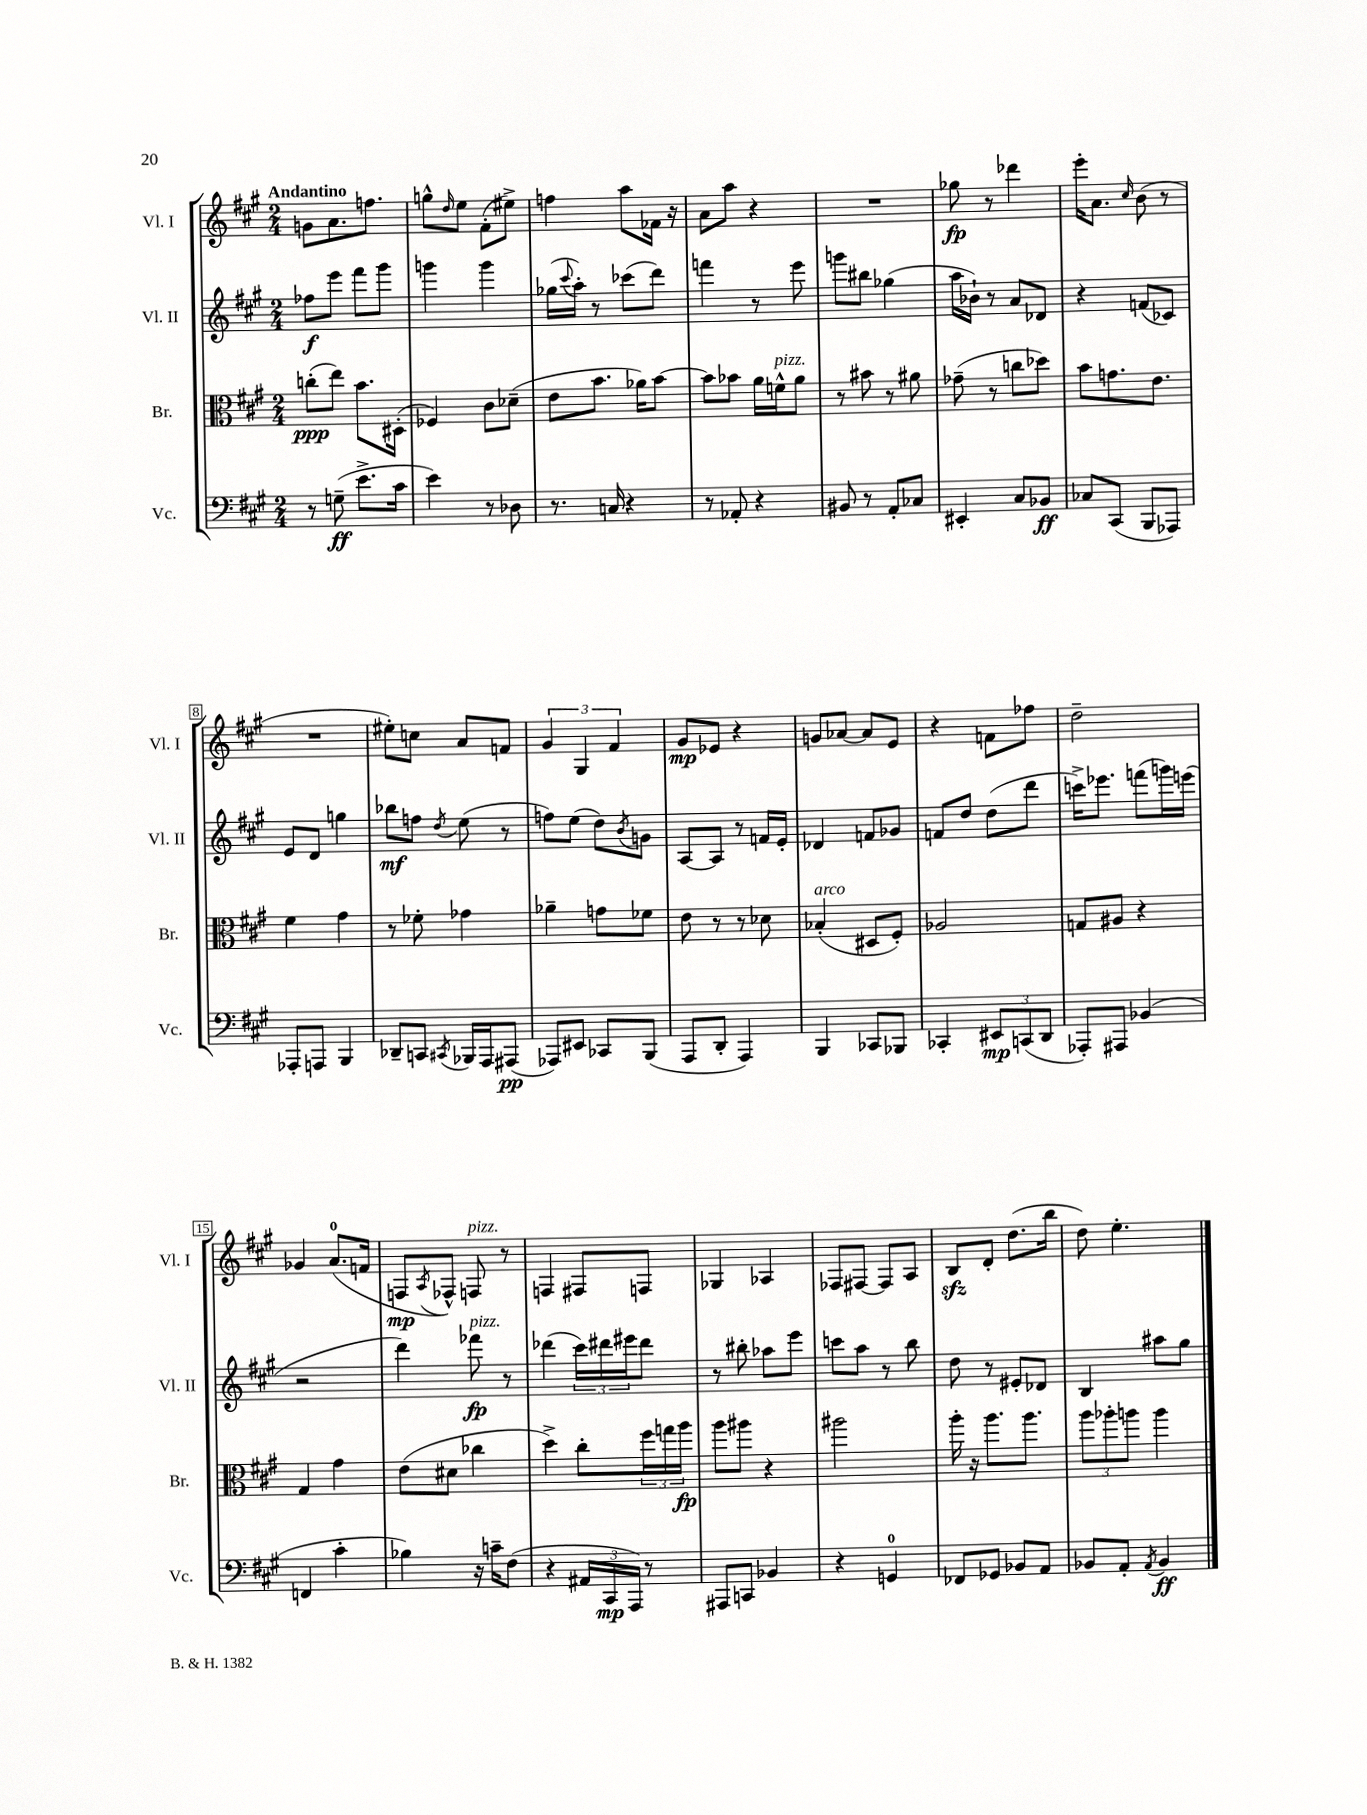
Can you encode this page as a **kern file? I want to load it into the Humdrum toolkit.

**kern	**kern	**kern	**kern
*staff4	*staff3	*staff2	*staff1
*clefF4	*clefC3	*clefG2	*clefG2
*k[f#c#g#]	*k[f#c#g#]	*k[f#c#g#]	*k[f#c#g#]
*M2/4	*M2/4	*M2/4	*M2/4
8r	(8cc'	8ff-	8g
(8G~	8ee)	8eee	8.a
8.e^	8.b	8fff#	.
.	.	.	8.ff
.	.	8ggg#	.
16c#	(16D#'	.	.
=	=	=	=
4e)	4F-)	4ggg	8gg^^
.	.	.	16qqdd
.	.	.	8ee
8r	8c#	4ggg	(8f#'
8D-	(8d-~	.	8ee#^)
=	=	=	=
8.r	8e	(16gg-	4ff
.	.	8qqccc#	.
.	.	16aa')	.
.	8.b	8r	.
16C	.	.	.
4r	.	(8ccc-	8aa
.	16a-)	.	.
.	[8b	8ddd)	16f-
.	.	.	16r
=	=	=	=
8r	8b]	4fff	8a
8AA-'	8b-	.	8aa
4r	16a	8r	4r
.	16f^^	.	.
.	8a	8eee	.
=	=	=	=
8BB#	8r	8ggg	2r
8r	8b#	8bb#	.
8AA'	8r	(4gg-	.
8C-	8a#	.	.
=	=	=	=
4EE#'	(8g-~	16aa	8gg-
.	.	16b-`)	.
.	8r	8r	8r
8C#	8cc	8a	4ddd-
8BB-	8dd-)	8d-	.
=	=	=	=
8C-	8b	4r	16eee'
.	.	.	8.a
(8CC#	8.g	.	.
.	.	.	16qqcc#
8BBB	.	(8f	(8b
.	8.e	.	.
8AAA-)	.	8c-)	8r
=	=	=	=
8AAA-'	4f#	8e	2r
8AAA	.	8d	.
4BBB	4g#	4gg	.
=	=	=	=
8DD-~	8r	8bb-	8ee#')
8CC	8f-'	8ff	8cc
8qCC#	.	8qdd	.
16BBB-	4g-	(8ee	8a
16AAA	.	.	.
(8AAA#	.	8r	8f
=	=	=	=
8AAA-)	4a-~	8ff)	6g#
8EE#	.	(8ee	.
.	.	.	6G#
8CC-	8g	8dd)	.
.	.	.	6f#
.	.	8qb	.
(8BBB	8f-	8g	.
=	=	=	=
8AAA	8e	[8A	8g#
8DD'	8r	8A]	8e-
4AAA)	8r	8r	4r
.	8d-	16f	.
.	.	16e'	.
=	=	=	=
4BBB	(4B-'	4d-	8g
.	.	.	[8a-
8CC-	8D#	8f	8a-]
8BBB-	8F#')	8g-	8e
=	=	=	=
4CC-'	2A-	8f	4r
.	.	8dd	.
12EE#	.	(8dd	8f
(12CC	.	.	.
.	.	8ddd	8ff-
12DD	.	.	.
=	=	=	=
8AAA-')	8G	16ccc^)	2dd~
.	.	8.eee-	.
8AAA#	8A#	.	.
(4BB-	4r	(8fff	.
.	.	16ggg)	.
.	.	(16eee	.
=	=	=	=
4FF	4G#	2r	4g-
4c#'	4g#	.	(8.a
.	.	.	16f
=	=	=	=
4B-)	(8e	4ddd)	8F
.	.	.	8qA
.	8d#	.	8F-^^)
16r	4cc-	8fff-	8F
16c~	.	.	.
(8F#	.	8r	8r
=	=	=	=
4r	4dd^)	(4ddd-	4F
24AA#	8cc#'	24ccc#)	8F#
24CC#	.	24ddd#	.
24AAA)	.	24eee#	.
8r	24ff#	8ddd#	8F
.	24gg	.	.
.	24aa	.	.
=	=	=	=
8AAA#	8aa	8r	4G-
8CC	8aa#	8bb#'	.
4BB-	4r	8aa-	4A-
.	.	8eee	.
=	=	=	=
4r	2aa#	8ccc	8F-
.	.	8aa	[8F#
4GG	.	8r	8F#]
.	.	8bb	8A
=	=	=	=
8FF-	16aa'	8dd	8B
.	16r	.	.
8GG-	8.aa	8r	8d'
8BB-	.	8e#'	(8.dd
.	8.aa	.	.
8AA	.	8d-	.
.	.	.	16bb
=	=	=	=
8BB-	12aa	4B	8dd)
.	12aa-'	.	.
8AA'	.	.	4.ee'
.	12aa	.	.
8qAA	.	.	.
4BB-	4aa	8aa#	.
.	.	8gg#	.
==	==	==	==
*-	*-	*-	*-
